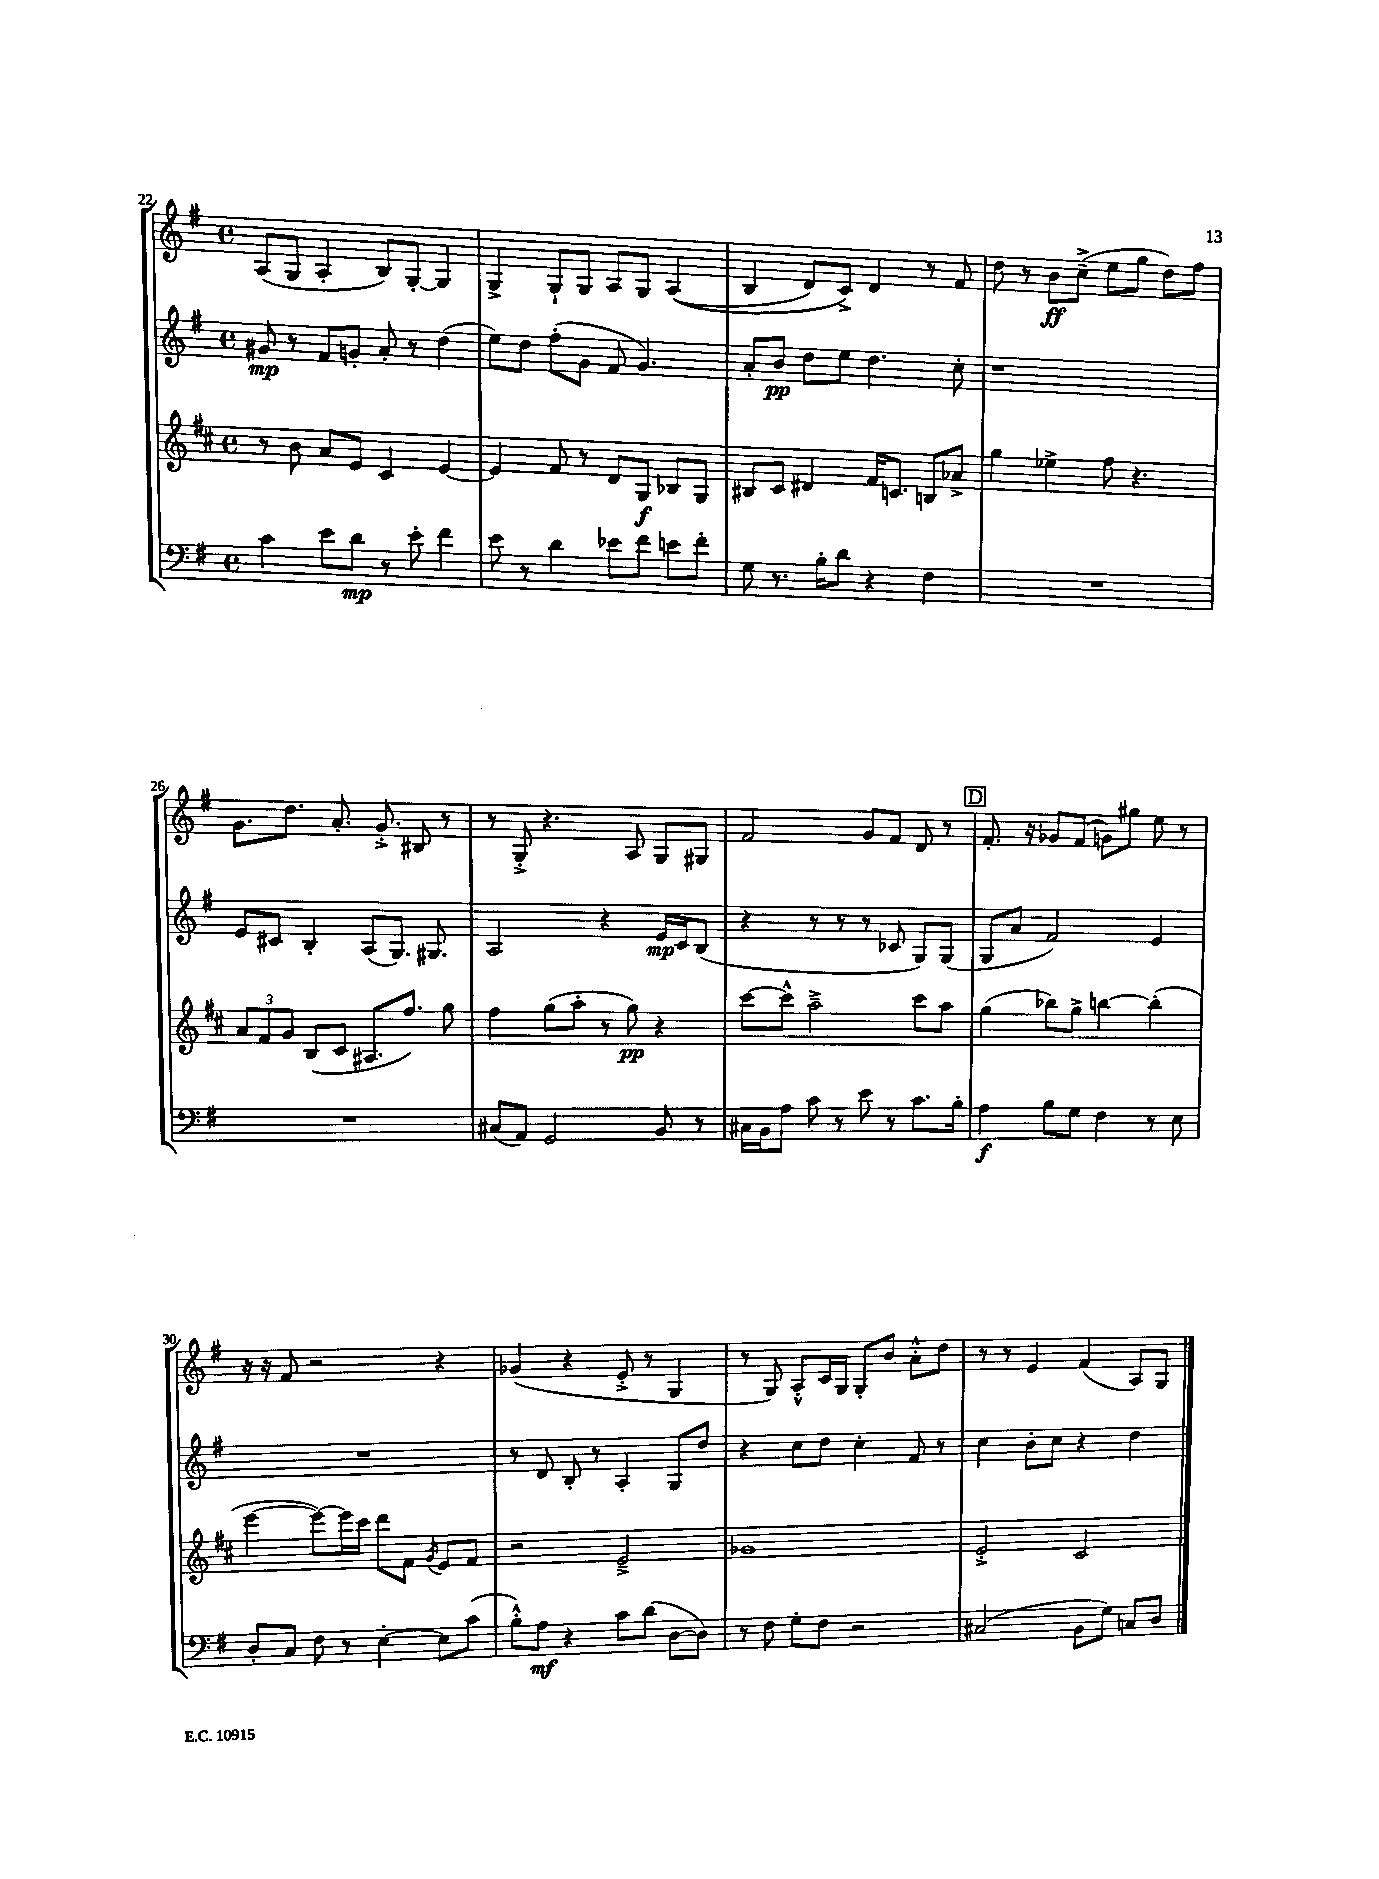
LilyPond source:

<<
\new StaffGroup <<
\new Staff = "s0" {
    \clef treble \key g \major \defaultTimeSignature \time 4/4
    \autoBeamOff a8[( g8] a4-. b8[) g8]~-. g4 |
    g4-> g8[-! g8] a8[ g8] a4(\( |
    b4 d'8[) c'8]->\) d'4 r8 fis'8 |
    d''8 r8 b'8[\ff c''8]--->( e''8[ g''8] d''8[) fis''8] |
    g'8.[ d''8.] a'8.-. g'8.-.-> bis8 r8 |
    r8 g8-.-> r4. a8 g8[ gis8] |
    fis'2 g'8[ fis'8] d'8 r8 |
    \mark \markup { \box "D" } fis'8.-. r16 ges'8[ fis'8]( g'8[) gis''8] e''8 r8 |
    r16 r16 fis'8 r2 r4 |
    ges'4( r4 e'8-.-> r8 g4 |
    r8 g8) a8[-.-^ c'16 g16] g8[-. b'8] a'8[-.-^ d''8] |
    r8 r8 e'4 fis'4( a8[) g8] \bar "|." |
}
\new Staff = "s1" {
    \clef treble \key g \major \defaultTimeSignature \time 4/4
    \autoBeamOff gis'8\mp r8 fis'8[ g'8]-. a'8-. r8 d''4( |
    e''8[) d''8] fis''8[-.( g'8] fis'8 g'4.) |
    a'8[-. b'8]\pp d''8[ e''8] d''4. c''8-. |
    r1 |
    e'8[ cis'8] b4-. a8[( g8.]) gis8. |
    a2 r4 e'16[\mp c'16 b8]( |
    r4 r8 r8 r8 ces'8 g8[) g8]( |
    \mark \markup { \box "D" } g8[ a'8] fis'2) e'4 |
    R1 |
    r8 d'8 b8-. r8 a4-. g8[ d''8] |
    r4 c''8[ d''8] c''4-. fis'8 r8 |
    c''4 b'8[-. c''8] r4 d''4 \bar "|." |
}
\new Staff = "s2" {
    \clef treble \key d \major \defaultTimeSignature \time 4/4
    \autoBeamOff r8 b'8 a'8[ e'8] cis'4 e'4~ |
    e'4 fis'8 r8 d'8[ g8]\f bes8[ g8] |
    bis8[ cis'8] dis'4 fis'16[ c'8.] b8[ aes'8]-> |
    g''4 ees''4-> fis''8 r4. |
    \tuplet 3/2 { a'8[ fis'8 g'8] } b8[( cis'8] ais8.[ fis''8.]) g''8 |
    fis''4 g''8[( a''8]-. r8 g''8\pp) r4 |
    cis'''8[~ cis'''8]-^ a''2---> cis'''8[ a''8] |
    \mark \markup { \box "D" } g''4( bes''8[) g''8]-> b''4~ b''4-.( |
    e'''4~ e'''8[~) e'''16 cis'''16] d'''8[ fis'8] \acciaccatura { g'8 } e'8[ fis'8] |
    r2 e'2---> |
    ges'1 |
    e'2-.-> cis'2 \bar "|." |
}
\new Staff = "s3" {
    \clef bass \key g \major \defaultTimeSignature \time 4/4
    \autoBeamOff c'4 e'8[ d'8]\mp r8 e'8-. fis'4 |
    e'8 r8 d'4 ees'8[ fis'8] e'8[ fis'8]-. |
    g8 r8. b16[-. d'8] r4 fis4 |
    R1 |
    R1 |
    cis8[( a,8]) g,2 b,8 r8 |
    cis16[ b,16 a8] c'8 r8 e'8 r8 c'8.[ b16]-. |
    \mark \markup { \box "D" } a4\f b8[ g8] fis4 r8 e8 |
    d8[-. c8] fis8 r8 e4~-. e8[ c'8]( |
    b8[-.-^) a8]\mf r4 c'8[ d'8]( d8[~ d8]) |
    r8 fis8 g8[-. fis8] r2 |
    cis2( b,8[ g8]) c8[ d8] \bar "|." |
}
>>
>>
\layout { \context { \Score currentBarNumber = #22 } }
